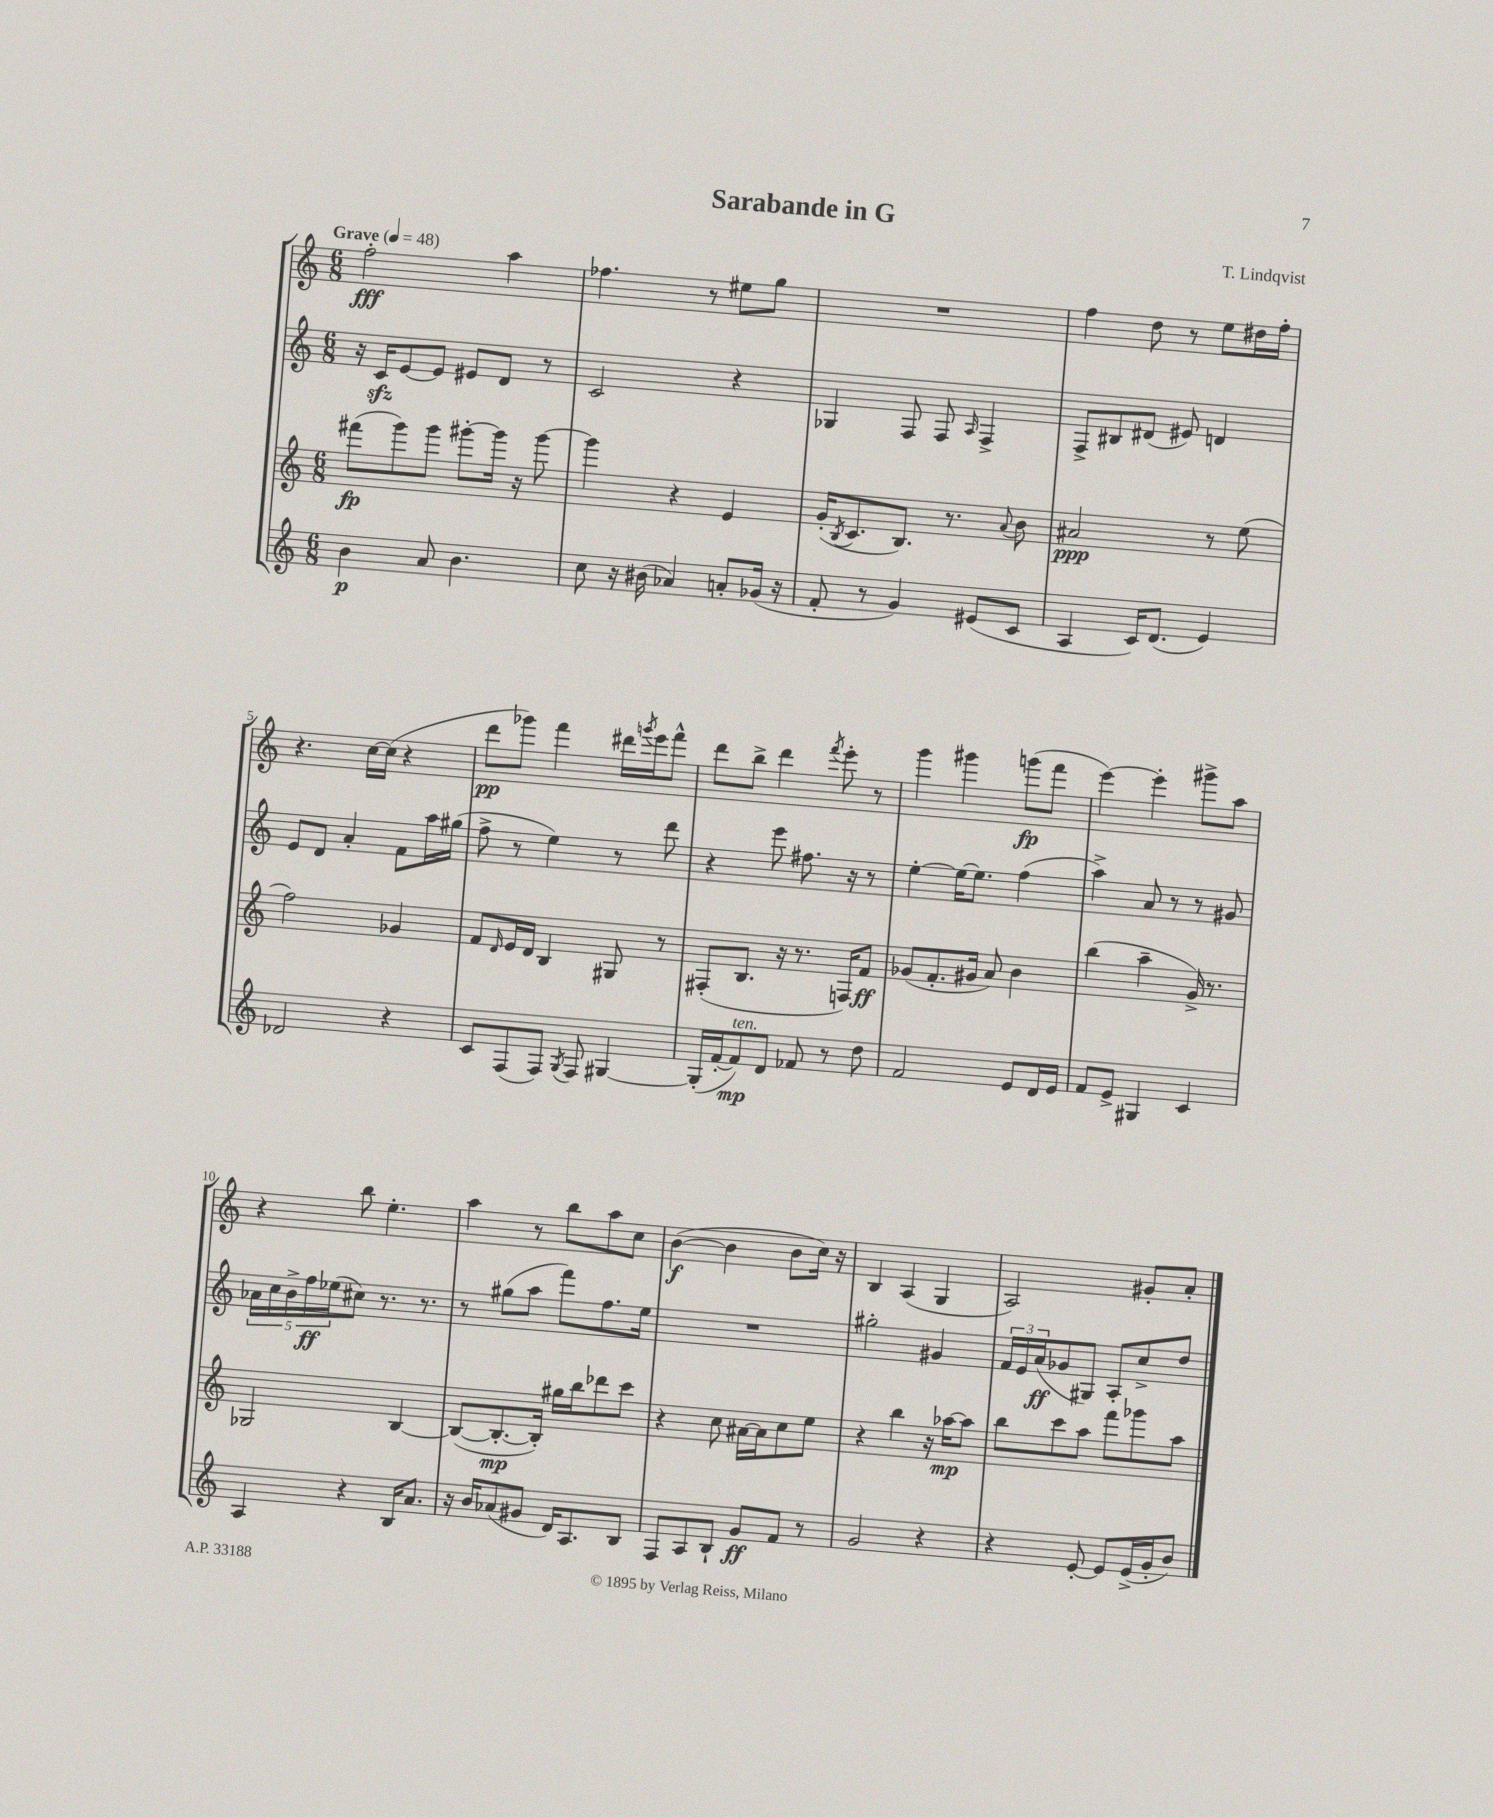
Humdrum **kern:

**kern	**kern	**kern	**kern
*staff4	*staff3	*staff2	*staff1
*clefG2	*clefG2	*clefG2	*clefG2
*k[]	*k[]	*k[]	*k[]
*M6/8	*M6/8	*M6/8	*M6/8
*MM48	*MM48	*MM48	*MM48
4b\	(8fff#\L	16r	2ff'\
.	.	16c/LK	.
.	8ggg\)	[8e/	.
8a/	8ggg\J	8e/]J	.
4.b\	[8ggg#'\L	8e#/L	.
.	16ggg#\]Jk	8d/J	4aa\
.	16r	.	.
.	[8ggg#\	8r	.
=	=	=	=
8cc\	4ggg#\]	2c/	4.ff-\
16r	.	.	.
(16b#\	.	.	.
4a-/)	4r	.	.
.	.	.	8r
8a'/L	4e/	4r	8ee#\L
(16g-/Jk	.	.	8gg\J
16r	.	.	.
=	=	=	=
8f'/	(16g'/LK	4G-/	2.r
.	8qB/	.	.
.	8.c/	.	.
8r	.	.	.
4g/)	8.B/J)	8F/	.
.	.	8F/	.
.	8.r	.	.
.	.	16qqA/	.
(8e#/L	.	4F^/	.
.	8qqa/	.	.
8c/J	8b\	.	.
=	=	=	=
4A/	2a#/	8F^/L	4ff\
.	.	8B#/	.
16c/LK)	.	(8d#/J	8dd\
(8.d/J	.	.	.
.	.	8e#/)	8r
4e/)	8r	4d/	8ee\L
.	(8ee\	.	16dd#\L
.	.	.	16ff'\JJ
=	=	=	=
2d-/	2ff\)	8e/L	4.r
.	.	8d/J	.
.	.	4a'/	.
.	.	.	[16cc\LL
.	.	.	(16cc\]JJ
4r	4g-/	8f\L	4r
.	.	16aa\L	.
.	.	(16gg#\JJ	.
=	=	=	=
8c/L	8f/L	8ff^\	8ddd\L
.	16qqd/	.	.
(8F/	16e/L	8r	8ggg-\J)
.	16d/JJ	.	.
8F/J)	4B/	4ee\)	4fff\
8qG/	.	.	.
8F/	.	.	.
[4G#/	8G#/	8r	16ddd#\LL
.	.	.	8qggg/
.	.	.	16eee\J
.	8r	8ddd\	8fff^^\J
=	=	=	=
(16G#'/]LL	(8F#'/L	4r	8ddd\L
[16f'/J	.	.	.
8f/])	8.B/J	.	8bb^\J
8d/J	.	8eee\	4ddd\
.	16r	.	.
8f-/	8.r	8.ff#\	.
.	.	.	8qfff/
8r	.	.	8eee'\
.	16F/LK)	16r	.
8dd\	8f/J	8r	8r
=	=	=	=
2f/	(8g-/L	[4ee'\	4ggg\
.	8.f'/	.	.
.	.	16ee\_LK	4ggg#\
.	16g#/Jk	8.ee\]J	.
.	8a/)	.	.
8e/L	4b\	(4ff\	(8ggg\L
16d/L	.	.	8fff\J
16e/JJ	.	.	.
=	=	=	=
8f/L	(4bb\	4aa^\)	[4eee\)
8e^/J	.	.	.
4G#/	4aa~\	8a/	4eee'\]
.	.	8r	.
4c/	16g^/)	8r	8ggg#^\L
.	8.r	.	.
.	.	8g#/	8aa\J
=	=	=	=
4A/	2G-/	20a-\LL	4r
.	.	20cc\	.
.	.	20b^\	.
.	.	20ff\	.
.	.	(20ee-\J	.
4r	.	8cc#\J)	8bb\
.	.	8.r	4.ee'\
16B/LK	[4B/	.	.
8.a/J	.	8.r	.
=	=	=	=
16r	(8B/_L	8r	4aa\
16b/LK	.	.	.
(8a-/	8.B'/_	(8gg#\L	.
8g#/J	.	8aa\J	8r
.	16B'/]Jk)	.	.
16d/LK)	16gg#\LL	8fff\L)	8bb\L
8.A/	16bb\J	.	.
.	8ddd-\	8.ff\	8aa\
8B/J	8ccc\J	.	8cc\J
.	.	16ee\Jk	.
=	=	=	=
8F/L	4r	2.r	([4b\
8A/	.	.	.
8B`/J	8cc\	.	4b\]
8g/L	[16a#\LL	.	.
.	16a#\]J	.	.
8f/J	8cc\	.	8b\L
8r	8ee\J	.	16cc\Jk)
.	.	.	16r
=	=	=	=
2g/	4r	2gg#'\	4B/
.	4bb\	.	(4A/
4r	16r	4g#/	4G/
.	[16aa-\LK	.	.
.	8aa-\]J	.	.
=	=	=	=
4r	8bb\L	24f/LL	2A/)
.	.	24e/	.
.	.	(24a/J	.
.	8ccc\	8g-/	.
[8e'/	8aa\J	8G#/J)	.
8e/]L	8fff\L	8A'/L	.
(16e^/L	8ggg-\	8cc^/	8g#'/L
16g'/J	.	.	.
8b/J)	8aa\J	8dd/J	8a'/J
==	==	==	==
*-	*-	*-	*-
